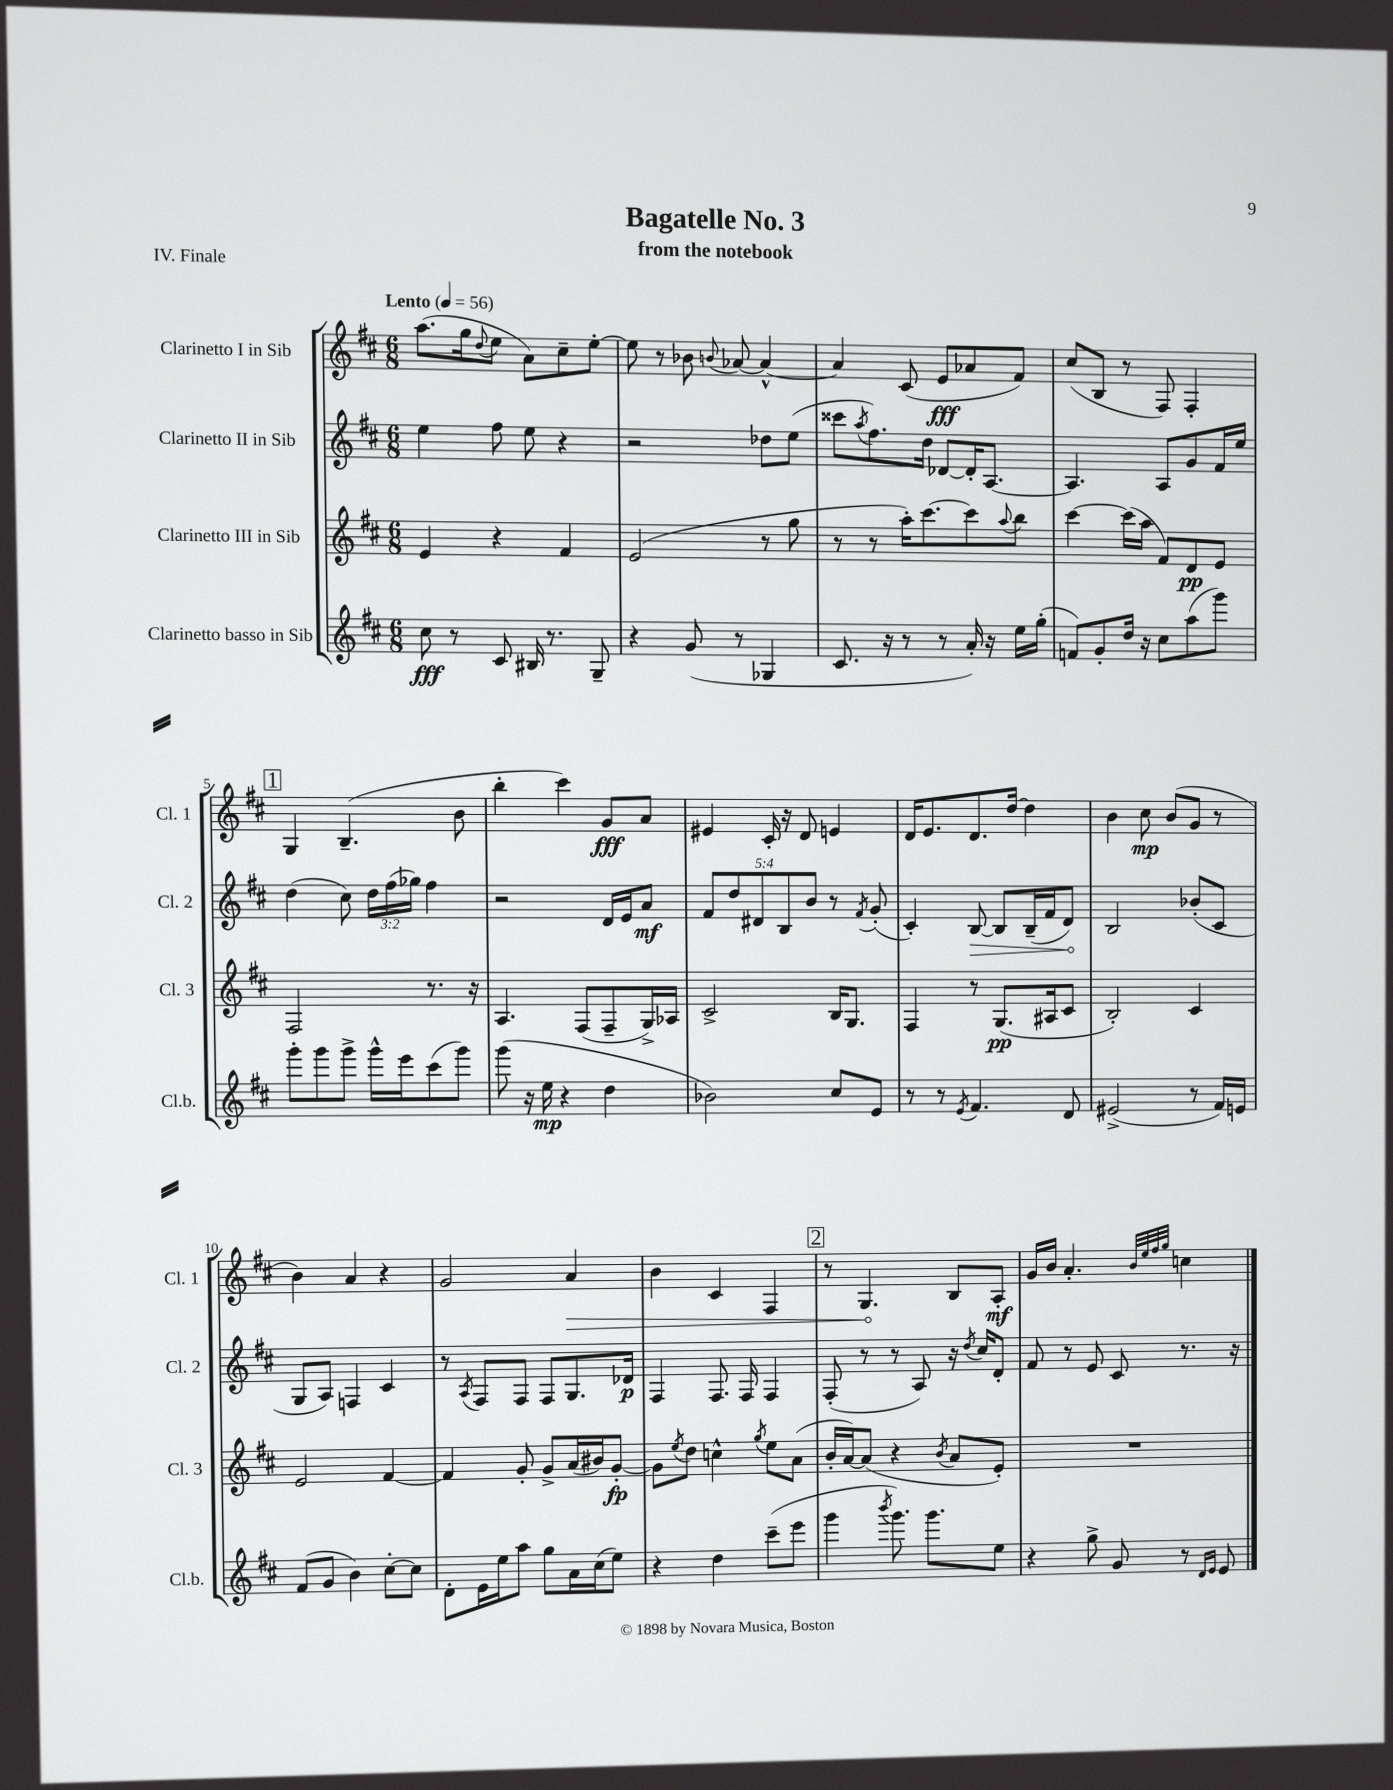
\header { title = "Bagatelle No. 3" subtitle = "from the notebook" piece = "IV. Finale" }
<<
\new StaffGroup <<
\new Staff = "s0" \with { instrumentName = "Clarinetto I in Sib" shortInstrumentName = "Cl. 1" } {
    \clef treble \key d \major \numericTimeSignature \time 6/8 \tempo "Lento" 4 = 56
    a''8.( g''16 \appoggiatura { d''8 } e''8 a'8) cis''8-- e''8~-. |
    e''8 r8 bes'8 \appoggiatura { b'8 } aes'8~ aes'4~-^ |
    aes'4 cis'8( e'8\fff aes'8 fis'8) |
    cis''8( b8 r8 fis8) fis4-. |
    \mark \markup { \box "1" } g4 b4.--( b'8 |
    b''4-. cis'''4) g'8\fff a'8 |
    eis'4 cis'16-. r16 d'8 e'4 |
    d'16 e'8. d'8. d''16~ d''4 |
    b'4 cis''8\mp b'8( g'8 r8 |
    b'4) a'4 r4 |
    g'2 \once \override Hairpin.circled-tip = ##t a'4\> |
    b'4 cis'4 fis4 |
    \mark \markup { \box "2" } r8 g4.\! b8 a8-.\mf |
    g'16 b'16 a'4.-. \grace { b'32 e''32 fis''32 g''32 } c''4 \bar "|." |
}
\new Staff = "s1" \with { instrumentName = "Clarinetto II in Sib" shortInstrumentName = "Cl. 2" } {
    \clef treble \key d \major \numericTimeSignature \time 6/8 \override Staff.TupletNumber.text = #tuplet-number::calc-fraction-text
    e''4 fis''8 e''8 r4 |
    r2 des''8 e''8( |
    cisis'''8 \acciaccatura { a''8 } fis''8.) d''16 des'8~ des'16-. a8.~ |
    a4. a8 g'8 fis'16 e''16 |
    \mark \markup { \box "1" } d''4( cis''8) \tuplet 3/2 { d''16 fis''16( ges''16) } fis''4 |
    r2 d'16 e'16 a'8\mf |
    \tuplet 5/4 { fis'8 d''8 dis'8 b8 b'8 } r8 \acciaccatura { fis'8 } g'8-.( |
    cis'4-.) \once \override Hairpin.circled-tip = ##t b8~\> b8 b16--( fis'16 d'8\!) |
    b2 bes'8-.( cis'8 |
    g8 a8) f4 cis'4 |
    r8 \acciaccatura { a8 } fis8 fis8 fis8 g8. des'16\p |
    fis4 fis8. fis16 fis4 |
    \mark \markup { \box "2" } fis8-.( r8 r8 a8) r16 \acciaccatura { d''8 } cis''16 d'8-. |
    fis'8 r8 e'8 cis'8 r8. r16 \bar "|." |
}
\new Staff = "s2" \with { instrumentName = "Clarinetto III in Sib" shortInstrumentName = "Cl. 3" } {
    \clef treble \key d \major \numericTimeSignature \time 6/8
    e'4 r4 fis'4 |
    e'2( r8 g''8 |
    r8 r8 a''16-.) cis'''8.~ cis'''8 \appoggiatura { a''8 } b''8 |
    cis'''4~ cis'''16( a''16 fis'8) d'8\pp e'8 |
    \mark \markup { \box "1" } fis2 r8. r16 |
    a4. fis8( fis8-- g16->) aes16 |
    cis'2-> b16 g8. |
    fis4 r8 g8.\pp( ais16 cis'8 |
    b2-.) cis'4 |
    e'2 fis'4~ |
    fis'4 g'8-. g'8-> a'16( bis'16) g'8~-.\fp |
    g'8 \acciaccatura { e''8 } d''8 c''4-^ \acciaccatura { g''8 } e''8 a'8( |
    \mark \markup { \box "2" } b'16-. a'16~) a'8( r4 \acciaccatura { b'8 } a'8 e'8-.) |
    R2. \bar "|." |
}
\new Staff = "s3" \with { instrumentName = "Clarinetto basso in Sib" shortInstrumentName = "Cl.b." } {
    \clef treble \key d \major \numericTimeSignature \time 6/8
    cis''8\fff r8 cis'8 bis16 r8. g8-- |
    r4 g'8( r8 ges4 |
    cis'8. r16 r8 r8 a'16-.) r16 e''16 g''16-.( |
    f'8) g'8-. d''16 r16 cis''8 a''8( g'''8) |
    \mark \markup { \box "1" } g'''8-. g'''8 g'''8-> g'''16-^ e'''16 cis'''8( g'''8) |
    g'''8( r16 e''16\mp r4 d''4 |
    bes'2) cis''8 e'8 |
    r8 r8 \acciaccatura { e'8 } fis'4. d'8 |
    eis'2->( r8 fis'16) e'16 |
    fis'8( g'8 b'4) cis''8~-. cis''8 |
    d'8-. e'16 e''16 a''8 g''8 a'16 cis''16( e''8) |
    r4 d''4 cis'''8--( e'''8 |
    \mark \markup { \box "2" } g'''4 \acciaccatura { b'''8 } g'''8.) g'''8. e''8 |
    r4 g''8-> g'8 r8 \grace { d'16 e'16 } e'8 \bar "|." |
}
>>
>>
